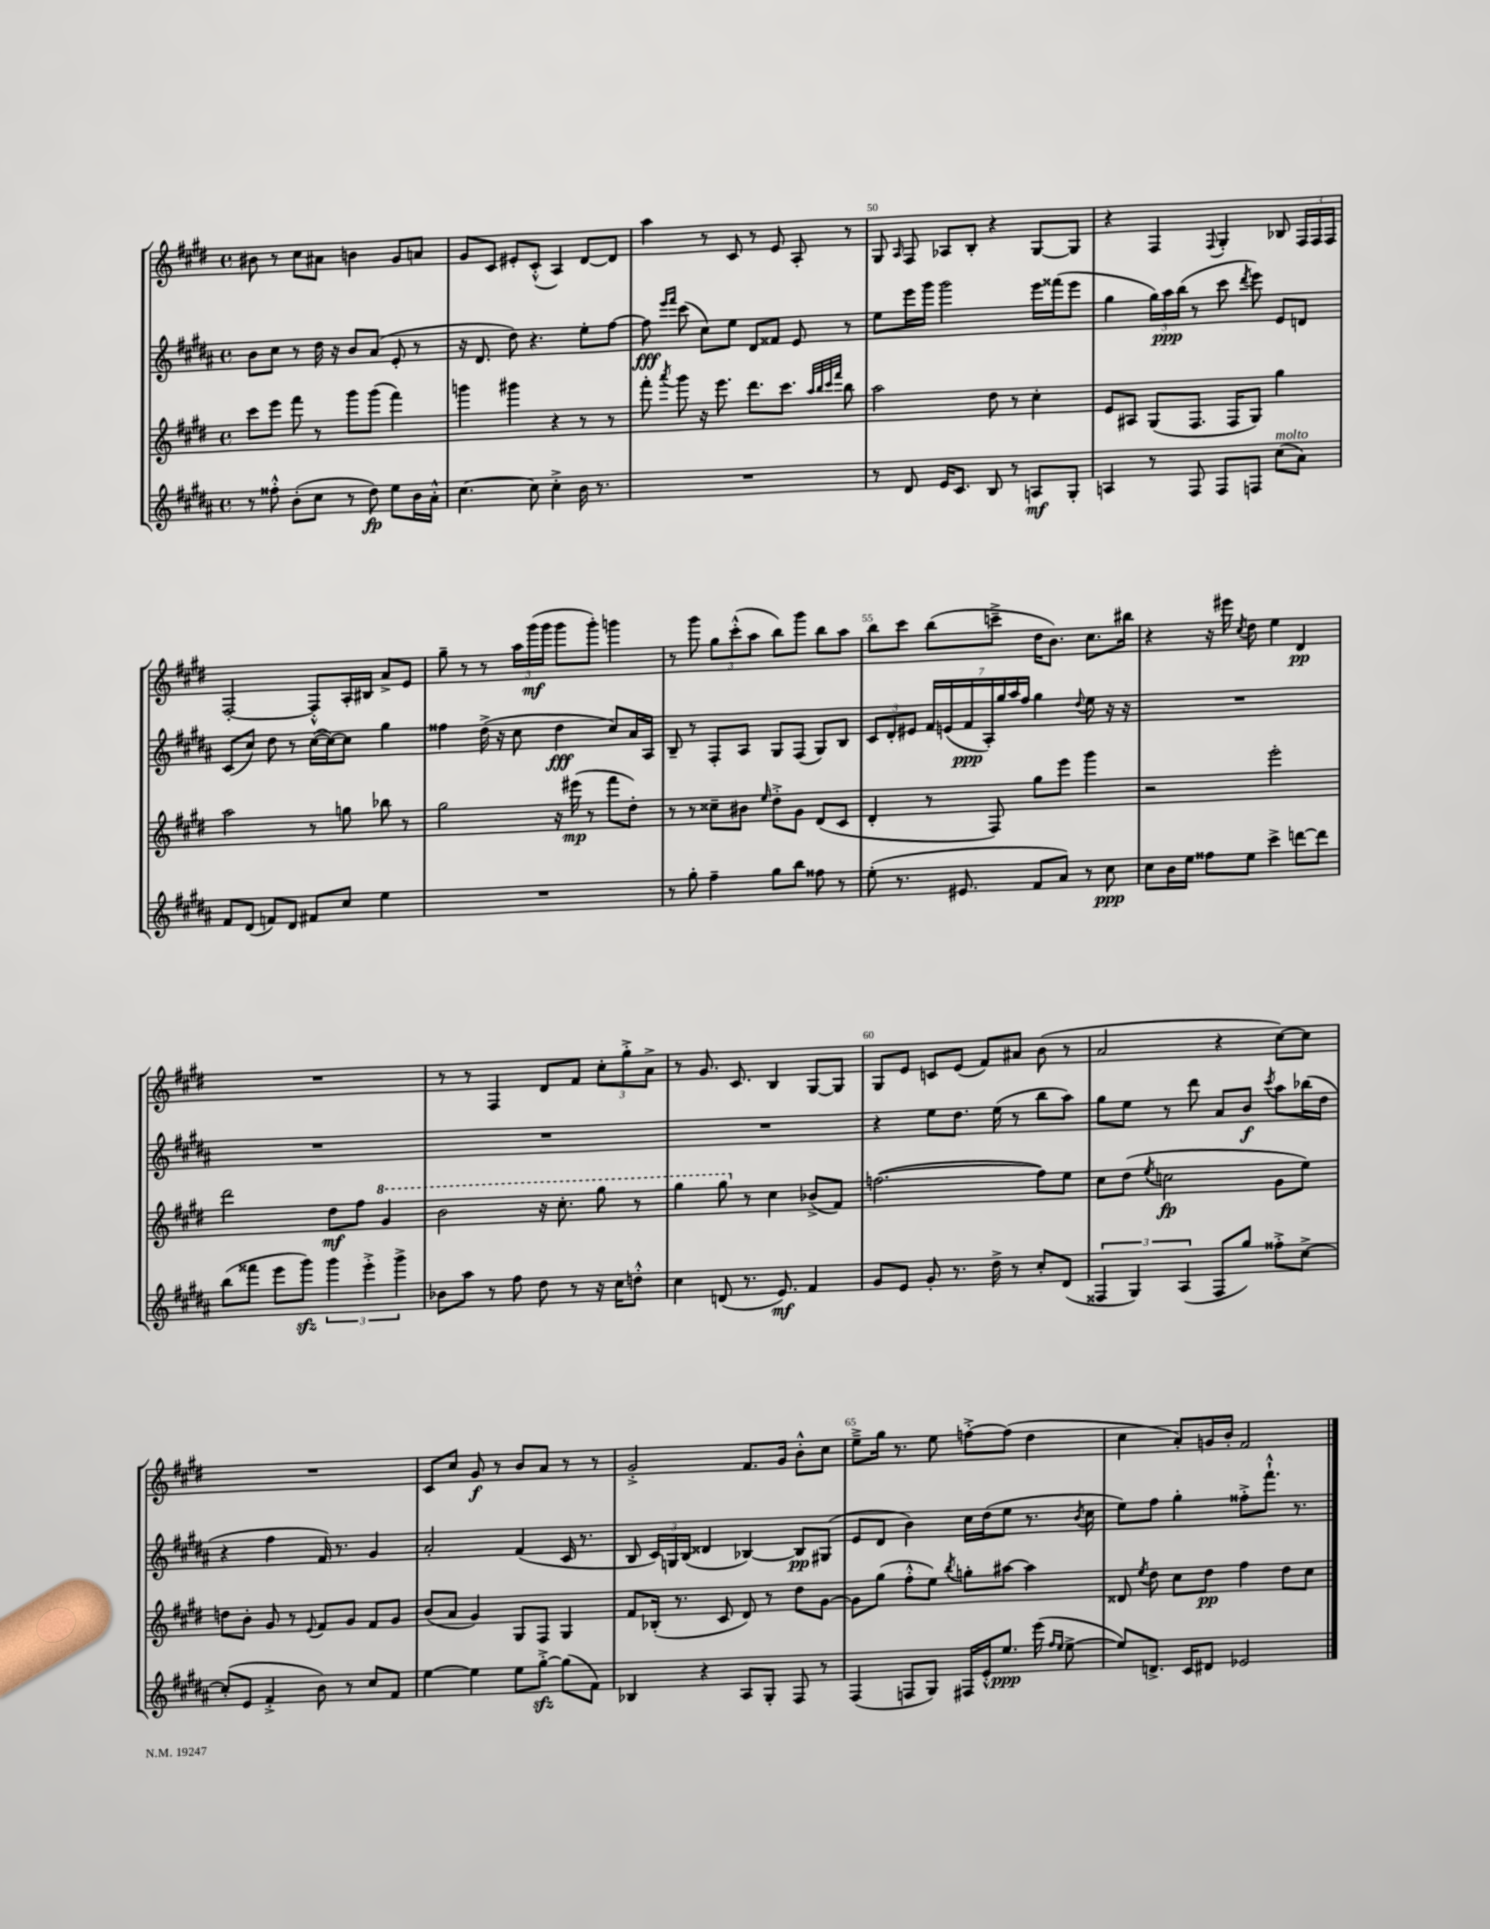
<<
\new StaffGroup <<
\new Staff = "s0" {
    \clef treble \key e \major \defaultTimeSignature \time 4/4
    \autoBeamOff bis'8 r8 cis''8[ ais'8] b'4 gis'8[ a'8] |
    gis'8[ cis'8] eis'8[-. cis'8]-.-^( a4) dis'8[~ dis'8] |
    a''4 r8 cis'8 r8 e'8 a8-. r8 |
    gis8 \grace { a16 } fis8 aes8[ b8]-. r4 gis8[~ gis8] |
    r4 fis4 \appoggiatura { fis8 } gis4-. bes8 \tuplet 3/2 { fis16[ fis16 fis16] } |
    fis2~-. fis8[-.-^ a16-. bis16] a'8[-> e'8] |
    gis''8-- r8 r8 \tuplet 3/2 { a''16[ gis'''16\mf( gis'''16] } gis'''8[ gis'''8]-.) g'''4 |
    r8 gis'''8 \tuplet 3/2 { gis''8[ cis'''8-.-^( a''8] } b''8[) gis'''8] b''8[ a''8] |
    b''8[ cis'''8] b''8[( c'''8]---> dis''16[ b'8.]) cis''8.[ bis''16] |
    r4 r16 eis'''16 \acciaccatura { cis''8 } dis''8 e''4 dis'4\pp |
    R1 |
    r8 r8 fis4 dis'8[ fis'8] \tuplet 3/2 { cis''8[-. gis''8-.-> a'8]-> } |
    r8 gis'8. cis'8. b4 gis8[~ gis8] |
    gis8[ e'8] c'8[ e'8]( fis'8[) ais'8] b'8( r8 |
    a'2 r4 cis''8[~) cis''8] |
    R1 |
    cis'8[ cis''8] gis'8\f r8 b'8[ a'8] r8 r8 |
    gis'2-.-> fis'8.[ gis'16] b'8[-.-^ cis''8] |
    e''8[---> gis''16] r8. e''8 f''8[~-.-> f''8]( dis''4 |
    cis''4 a'8[-.) g'16 b'16]-. fis'2 \bar "|." |
}
\new Staff = "s1" {
    \clef treble \key b \major \defaultTimeSignature \time 4/4
    \autoBeamOff b'8[ cis''8] r8 dis''16 r16 b'8[ ais'8]( e'8-. r8 |
    r16 dis'8. dis''8) r4. e''8[-. fis''8]~ |
    fis''8\fff \grace { e'''16[ fis'''16] } cis'''8( cis''8[) e''8] dis'8[ fisis'8] e'8 r8 |
    e''8[ e'''16 gis'''16] gis'''2 e'''16[ fisis'''16( e'''8] |
    gis''4 \tuplet 3/2 { gis''16[) ais''16\ppp b''16]( } r8 cis'''8 \acciaccatura { dis'''8 } e'''8) e'8[ d'8] |
    cis'8[( cis''8]) dis''8 r8 cis''16[~( cis''16~) cis''8] gis''4 |
    fisis''4 dis''16->( r16 cis''8 dis''4\fff cis''8[) ais'16 ais16] |
    b8-- r8 fis8[-. ais8] gis8[ fis8]( gis8[) b8] |
    \tuplet 3/2 { cis'8[ dis'8-. eis'8] } \tuplet 7/4 { fis'16[ e'16( fis'16\ppp ais16-.) gis''16 ais''16 fis''16] } gis''4 \appoggiatura { dis''8 } e''8 r16 r16 |
    R1 |
    R1 |
    R1 |
    R1 |
    r4 e''8[ dis''8.] e''16( r8 b''8[ ais''8]) |
    gis''8[ e''8] r8 dis'''8 ais'8[ b'8]\f \acciaccatura { cis'''8 } ais''8[ bes''16( dis''16] |
    r4 fis''4 fis'16) r8. gis'4 |
    ais'2-. fis'4( cis'16 r8. |
    b8 \tuplet 3/2 { cis'16[) g16 b16]( } disis'4 bes4~) bes8[\pp gis8]( |
    e'8[ dis'8] b'4) cis''16[ dis''16( e''8] r8. \acciaccatura { b'8 } cis''16 |
    e''8[) fis''8] gis''4-. fisis''8[-.-> fis'''8.]-!-^ r8. \bar "|." |
}
\new Staff = "s2" {
    \clef treble \key e \major \defaultTimeSignature \time 4/4
    \autoBeamOff cis'''8[ e'''8] fis'''8 r8 gis'''8[ gis'''8]( fis'''4) |
    g'''4 gis'''4 r4 r8 r8 |
    fis'''8-. \acciaccatura { a'''8 } gis'''8 r16 e'''8. dis'''8.[ cis'''8.] \grace { a''32[ b''32 cis'''32 fis'''32] } b''8 |
    a''2 dis''8 r8 cis''4-. |
    e'8[ ais8] gis8[( fis8.] fis16[ gis8]) gis''4 |
    a''2 r8 g''8 bes''8 r8 |
    gis''2 r16 eis'''16\mp( r8 fis'''8[ dis''8]-.) |
    r8 r8 cisis''8[-- bis'8] \grace { e''16 } dis''8[-.-> gis'8] dis'8[( cis'8] |
    dis'4-. r8 fis8) gis''8[ e'''8] gis'''4 |
    r2 e'''2-. |
    dis'''2 dis''8[\mf fis''8] \ottava #1 gis''4 |
    b''2 r16 cis'''8.-. gis'''8 r8 |
    gis'''4 gis'''8 \ottava #0 r8 cis''4 bes'8[->( fis'8]) |
    f''2.~( f''8[) e''8] |
    cis''8[ dis''8]( \acciaccatura { e''8 } c''2\fp gis'8[ e''8]) |
    d''8[ b'8]-. gis'8 r8 \appoggiatura { e'8 } fis'8[ gis'8] fis'8[ gis'8] |
    b'8[( a'8] gis'4) gis8[ fis8] gis4 |
    fis'8[ bes16]-.( r8. cis'8 dis'8) r8 dis''8[ gis'8]~ |
    gis'8[ gis''8]( fis''8[-.-^ e''8]) \acciaccatura { b''8 } g''8[-. ais''8]~ ais''4 |
    disis'8 \acciaccatura { e''8 } dis''8 cis''8[ dis''8]\pp fis''4 dis''8[ cis''8] \bar "|." |
}
\new Staff = "s3" {
    \clef treble \key b \major \defaultTimeSignature \time 4/4
    \autoBeamOff r8 fisis''8-.-^ b'8[-.( cis''8] r8 dis''8\fp) e''8[ b'16 ais'16]-.-^ |
    cis''4.~ cis''8 cis''4-.-> b'16 r8. |
    R1 |
    r8 dis'8 e'16[ cis'8.] b8 r8 a8[\mf gis8]-. |
    a4 r8 fis8 fis8[ f8] cis''8[^\markup { \italic "molto" }( ais'8]) |
    fis'8[ dis'8]( f'8[) dis'8] fis'8[ cis''8] e''4 |
    R1 |
    r8 gis''8-. fis''4-- gis''8[ b''8] fisis''8 r8 |
    e''8-.( r8. eis'8. fis'8[ ais'8]) r8 cis''8\ppp |
    cis''8[ b'16 e''16] fisis''8[ e''8] cis'''4-> d'''8[~ d'''8] |
    b''8[( fisis'''8] e'''8[ gis'''8]\sfz) \tuplet 3/2 { gis'''4 e'''4-.-> gis'''4-> } |
    bes'8[ ais''8] r8 fis''8 dis''8 r8 r16 cis''16[ d''8]-.-^ |
    cis''4 d'8( r8. e'8.\mf) fis'4 |
    gis'8[ e'8] gis'8-. r8. dis''16-> r8 cis''8[-. dis'8]( |
    \tuplet 3/2 { fisis4 gis4) ais4( } fisis8[ gis''8]) fisis''8[-.-> cis''8]~-> |
    cis''8[-.( e'8] fis'4-.-> b'8) r8 cis''8[ fis'8] |
    e''4~ e''4 e''8[ gis''8]~-.->\sfz gis''8[( fis'8]) |
    bes4 r4 ais8[ gis8]-. fis8 r8 |
    fis4( f8[ gis8]) fis16[ e'16-.-^ e''8.]\ppp e'''16( \grace { fis''16[ e''16] } e''8~-> |
    e''8[) d'8.]-> cis'16[ dis'8] ees'2 \bar "|." |
}
>>
>>
\layout { \context { \Score currentBarNumber = #47 \override BarNumber.break-visibility = ##(#f #t #t) barNumberVisibility = #(every-nth-bar-number-visible 5) } }
